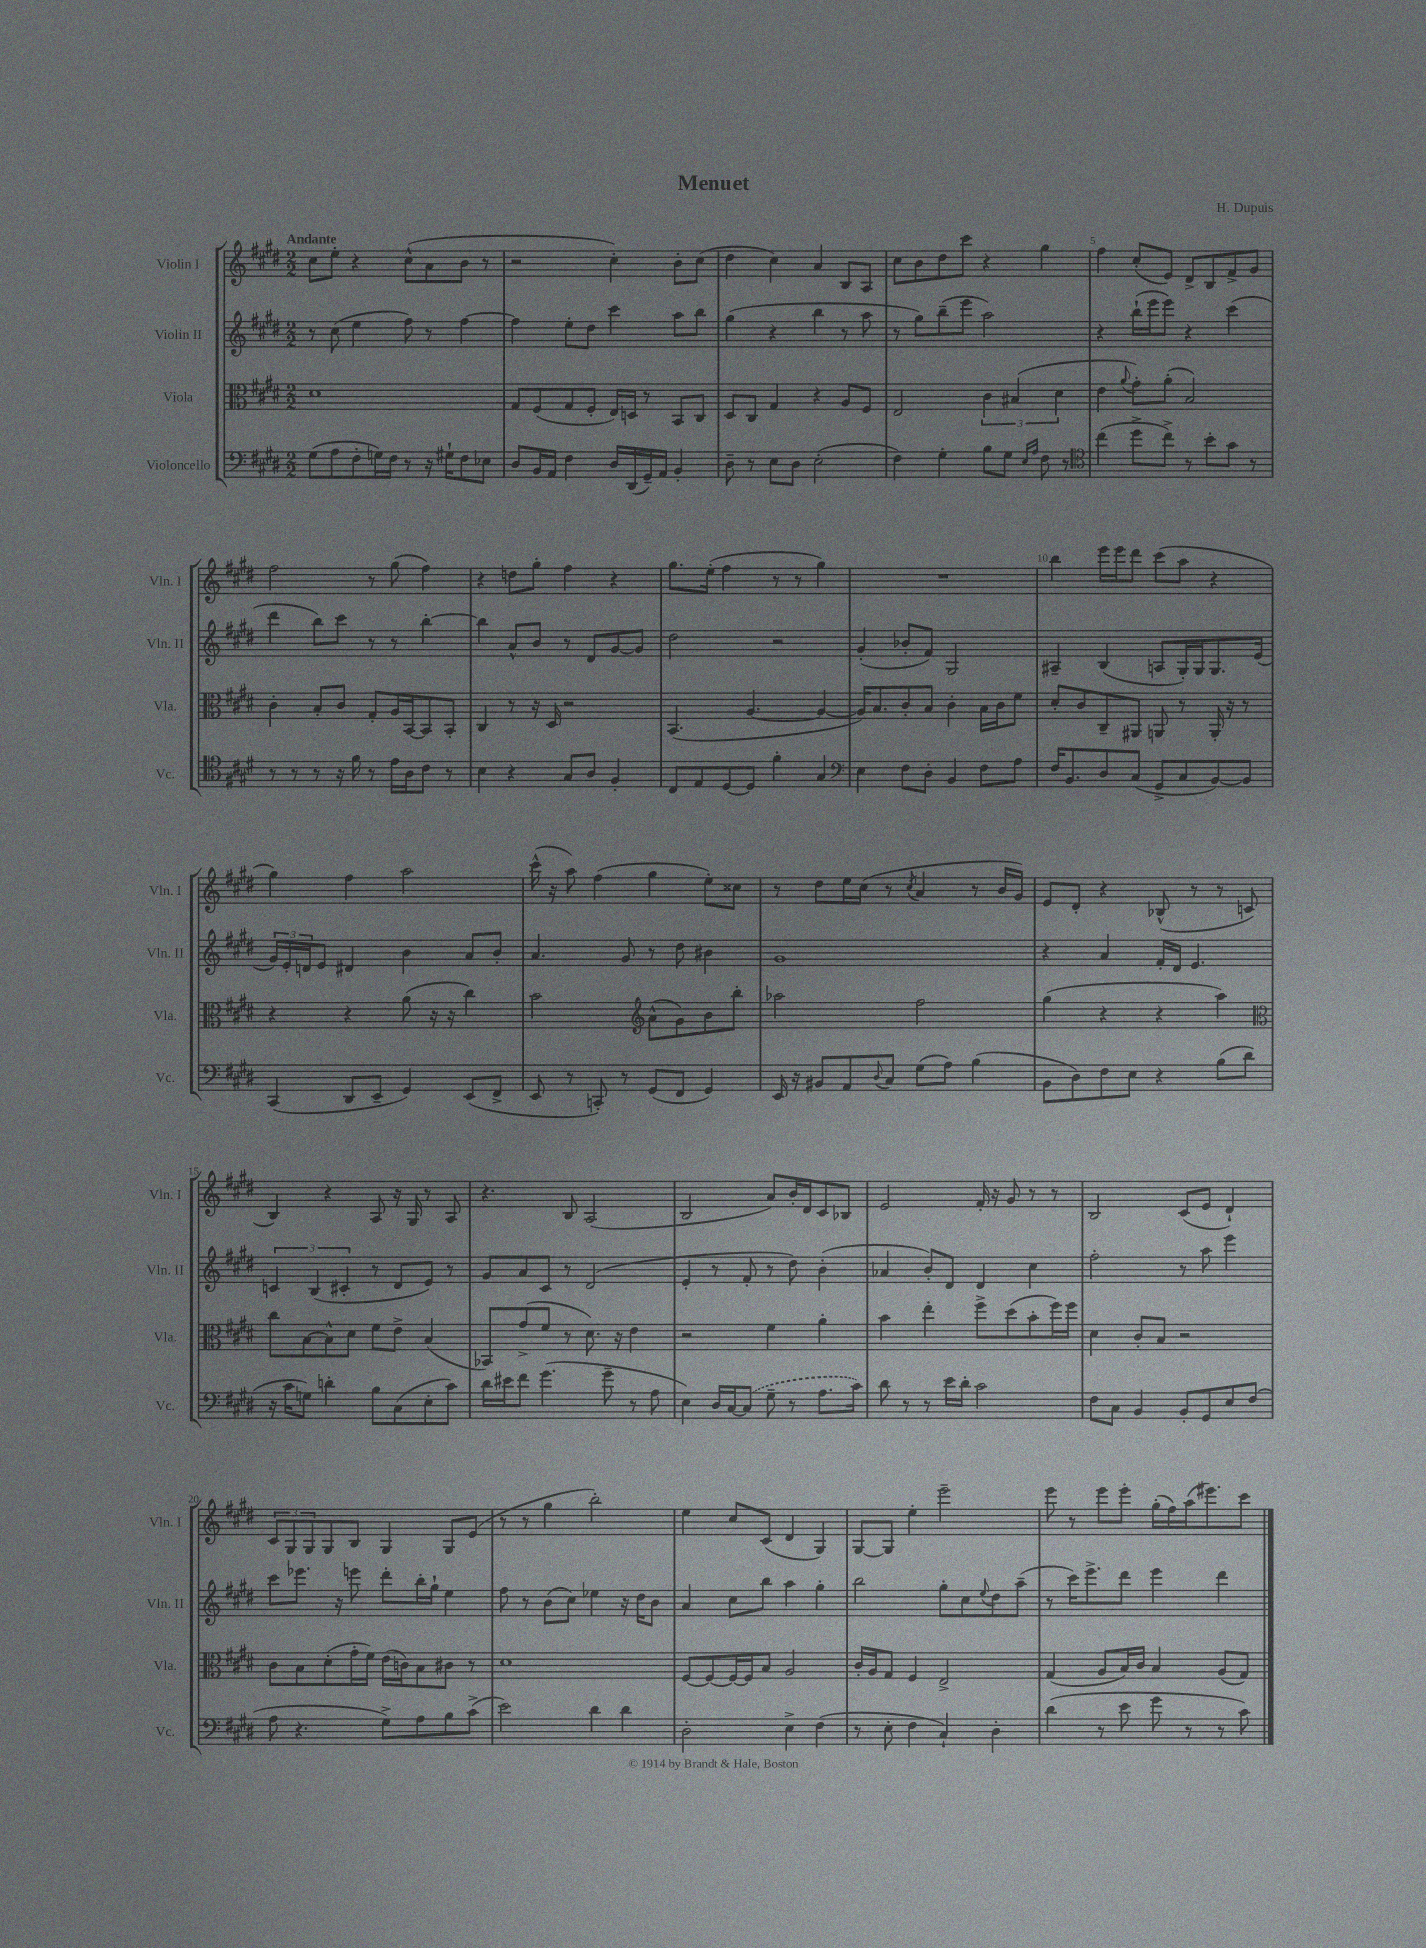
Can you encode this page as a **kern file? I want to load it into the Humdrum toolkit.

**kern	**kern	**kern	**kern
*staff4	*staff3	*staff2	*staff1
*clefF4	*clefC3	*clefG2	*clefG2
*k[f#c#g#d#]	*k[f#c#g#d#]	*k[f#c#g#d#]	*k[f#c#g#d#]
*M2/2	*M2/2	*M2/2	*M2/2
(8G#	1d#	8r	8cc#
8A	.	(8cc#	8ee'
8F#'	.	4ee	4r
16G)	.	.	.
16F#	.	.	.
8r	.	8ff#)	(8cc#^^
16r	.	8r	8a
16G#`	.	.	.
8F#	.	[4ff#	8b
8E-	.	.	8r
=	=	=	=
8D#	8G#	4ff#]	2r
16BB	(8F#	.	.
16AA	.	.	.
4F#	8G#	8ee'	.
.	8F#'	8dd#	.
16D#	16E)	4ccc#	4cc#')
(16DD#	16D	.	.
16GG#~)	8r	.	.
16AA	.	.	.
4BB'	8BB	8aa	8b'
.	8C#	8bb	(8cc#
=	=	=	=
8D#~	8D#	(4gg#	4dd#
8r	8C#	.	.
8E	4G#	4r	4cc#)
8D#	.	.	.
(2E'	4r	4bb	4a
.	8A	8r	8B
.	8F#	8aa	8A
=	=	=	=
4F#)	2E	8r	8cc#
.	.	8gg#)	8b
4G#'	.	(8bb~	8dd#
.	.	8eee	8ccc#
8B	6c#	2aa)	4r
8G#	.	.	.
.	(6B#	.	.
16qqE	.	.	.
16qqA	.	.	.
8F#	.	.	4gg#
.	6d#	.	.
8r	.	.	.
=	=	=	=
*clefC4	*	*	*
(4cc#	4e	4r	4ff#
.	8qqa	.	.
8dd#^	8g#')	(16bb`	(8cc#'
.	.	16eee	.
8cc#^)	(8a'	8eee)	8e)
8r	2B)	4r	8d#^
8b'	.	.	8B
8g#	.	(4ccc#	8f#^
8r	.	.	8g#
=	=	=	=
8r	4c#'	4ddd#	2ff#
8r	.	.	.
8r	8B'	8bb)	.
16r	8c#	8ccc#	.
16f#	.	.	.
8r	8G#'	8r	8r
16e	16A	8r	(8gg#
16A	[16BB	.	.
8c#	8BB]	[4bb'	4ff#)
8r	8BB'	.	.
=	=	=	=
4B	4C#	4bb]	4r
4r	8r	8a^^	8dd
.	16r	8b	8gg#'
.	16D#	.	.
8G#	2r	8r	4ff#
8A	.	8d#	.
4F#'	.	[8g#	4r
.	.	8g#]	.
=	=	=	=
8C#	(4.BB	2dd#	8.gg#
8E	.	.	.
.	.	.	(16ee'
[8D#	.	.	4ff#
8D#]	[4.A	.	.
4f#'	.	2r	8r
.	.	.	8r
4G#	4A_	.	4gg#)
=	=	=	=
*clefF4	*	*	*
4E	16A])	(4g#'	1r
.	8.B	.	.
8F#	8c#'	8b-'	.
8D#'	8B	8f#)	.
4BB	4c#'	2G#	.
8F#	16B	.	.
.	16c#	.	.
8A	8f#	.	.
=	=	=	=
16F#	8d#'	4A#~	4bb
8.BB	.	.	.
.	8c#	.	.
8D#	8C#~	(4B	16eee
.	.	.	16eee
(8C#	8AA#	.	8ddd#
8GG#^	8AA	8A	(8ccc#
8C#	8r	16G#')	8aa
.	.	16G#	.
[8BB)	16AA'	8.G#	4r
.	16r	.	.
8BB]	8r	.	.
.	.	(16e	.
=	=	=	=
(4CC#	4r	24g#)	4gg#)
.	.	24e'	.
.	.	24d	.
.	.	8e	.
8DD#	4r	4d#	4ff#
8EE~	.	.	.
4GG#)	(8a	4b	2aa
.	16r	.	.
.	16r	.	.
(8EE	4cc#)	8a	.
8FF#^	.	8b'	.
=	=	=	=
8EE	2b	4.a	(16ccc#^^
.	.	.	16r
8r	.	.	8aa)
8CC')	.	.	(4ff#
8r	.	8g#	.
*	*clefG2	*	*
(8GG#	(8a^^	8r	4gg#
8FF#	8g#)	8dd#	.
4GG#)	8b	4b#	8ee')
.	8bb'	.	8cc##
=	=	=	=
16EE	2aa-	1g#	8r
16r	.	.	.
8BB#	.	.	8dd#
8AA	.	.	16ee
.	.	.	(16cc#
8qqD#	.	.	.
8C#	.	.	8r
.	.	.	8qcc#
(8G#	2ff#	.	4a
8A)	.	.	.
(4B	.	.	8r
.	.	.	16b
.	.	.	16g#)
=	=	=	=
8BB	(4gg#	4r	8e
8D#)	.	.	8d#'
8F#	4r	4a	4r
8E	.	.	.
4r	4r	16f#'	(8B-^^
.	.	16d#	.
.	.	4.e	8r
(8B	4aa)	.	8r
8d#	.	.	8c
=	=	=	=
*	*clefC3	*	*
16r	8cc#	6c	4B)
16c#	.	.	.
8G)	[8B	.	.
.	.	(6B	.
4d'	8B^^]	.	4r
.	.	6c#'	.
.	8d#	.	.
8B	8f#	8r	8A
(8C#	8e^	8d#	16r
.	.	.	16G#
8E'	(4B	8e)	8r
8c#)	.	8r	8A
=	=	=	=
16d#	8BB-)	8g#	4.r
16e#	.	.	.
8f#	(8g#^	8a	.
(4.g#	8f#	8c#	.
.	8r	8r	8B
.	8.d#)	(2d#	(2A
8g#~	.	.	.
.	16r	.	.
8r	4e	.	.
8A	.	.	.
=	=	=	=
4E)	2r	4e'	2B
16D#	.	8r	.
[16C#	.	.	.
(8C#]	.	8f#'	.
8G#~	4f#	8r	8a)
8r	.	8dd#)	16b'
.	.	.	16d#
8.A	4a'	(4b'	8c#
.	.	.	8B-
16c#)	.	.	.
=	=	=	=
8d#	4b	4a-	2e
8r	.	.	.
8r	4ee'	8b')	.
16e	.	8d#	.
16d#'	.	.	.
2c#	8ff#^	4d#	16f#'
.	.	.	16r
.	(8dd#	.	8g#
.	8b'	4cc#	8r
.	16ff#)	.	8r
.	16ff#	.	.
=	=	=	=
8F#	4d#	2ff#'	2B
8C#	.	.	.
4BB	8c#'	.	.
.	8B	.	.
8BB'	2r	8r	(8c#
8GG#	.	8aa	8e
8E	.	4eee	4d#`)
(8F#	.	.	.
=	=	=	=
8A	8c#	8ccc#	12c#
.	.	.	12G#
4.r	8B	8.eee-	.
.	.	.	12G#
.	(8d#'	.	8G#
.	.	16r	.
.	16g#'	8eee	8B
.	16f#)	.	.
8G#^)	(16e	8ddd#'	4G#
.	16c)	.	.
8A	8B	16bb'	.
.	.	16gg#`	.
8B	8c#	4ee	8G#
(8c#^	8r	.	(8e
=	=	=	=
2e)	1d#	8ff#	8r
.	.	8r	8r
.	.	(8b	4gg#
.	.	8cc#)	.
4d#	.	4ee-	2bb')
4d#	.	16r	.
.	.	16dd#	.
.	.	8b	.
=	=	=	=
2D#'	[8F#	4a	4ee
.	8F#_	.	.
.	16F#_	8cc#	8cc#
.	16F#]	.	.
.	8B	8bb	(8c#
4E^	2A	4aa	4d#
(4F#	.	4gg#'	4G#)
=	=	=	=
8r	16c#'	2bb	[8G#
.	16A	.	.
8E'	8G#	.	8G#]
4F#	4F#	.	4ee'
4C#`)	2E^	8gg#'	2eee~
.	.	8cc#	.
.	.	8qqee	.
4D#'	.	8dd#	.
.	.	(8aa~	.
=	=	=	=
(4d#	(4G#	8r	8eee
.	.	16ccc#)	8r
.	.	8.eee^	.
8r	8A	.	8eee
8e	16B)	8ddd#	8eee'
.	16c#	.	.
8g#	4B	4eee	(16gg#'
.	.	.	16ff#)
8r	.	.	(16aa
.	.	.	8.eee#)
8r	(8A	4ddd#	.
8c#)	8G#)	.	8ccc#
==	==	==	==
*-	*-	*-	*-
